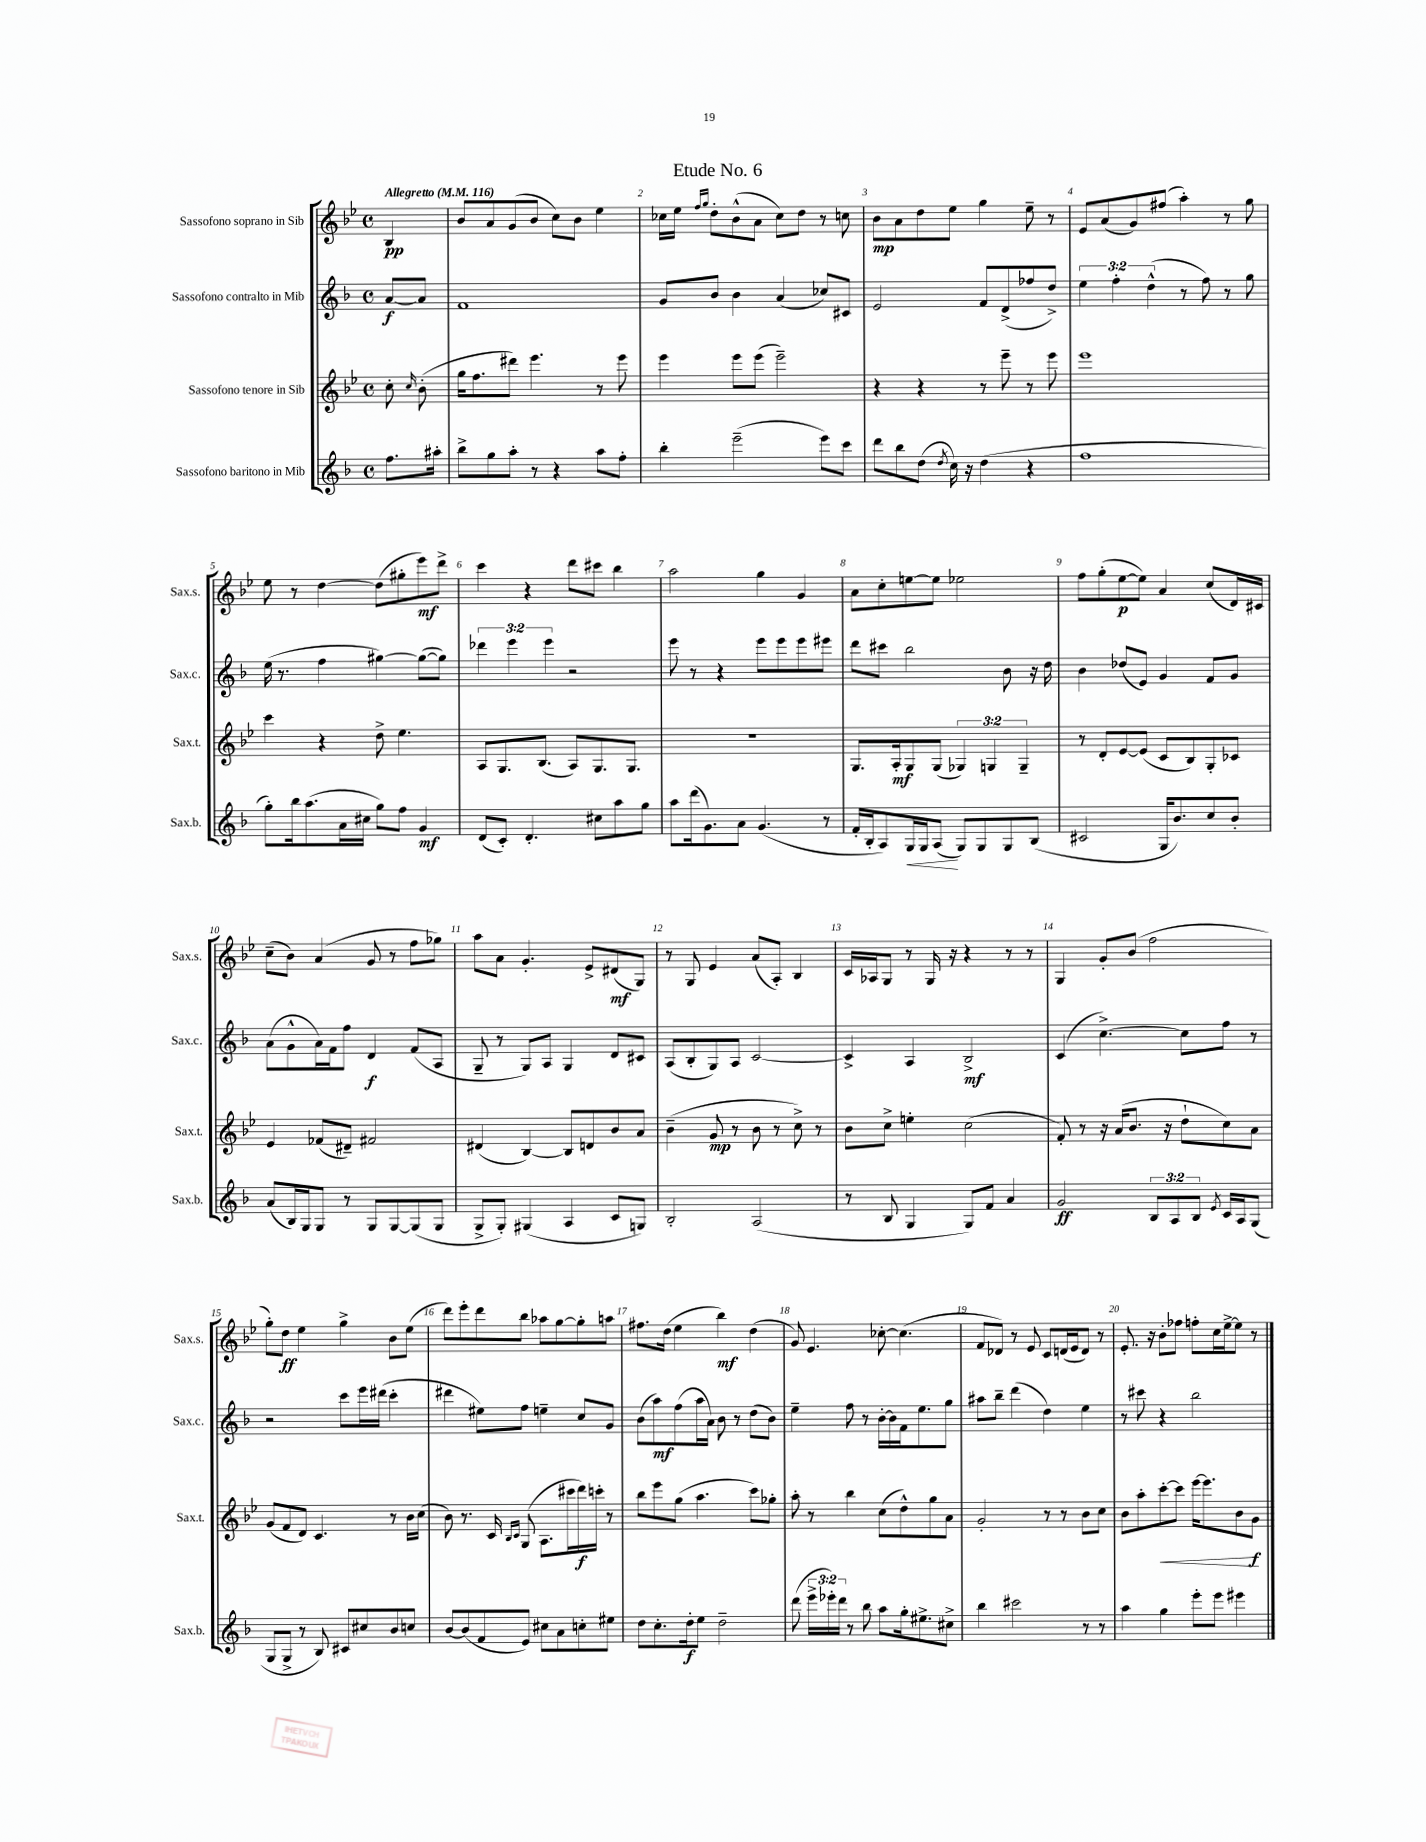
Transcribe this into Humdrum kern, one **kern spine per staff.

**kern	**kern	**kern	**kern
*staff4	*staff3	*staff2	*staff1
*clefG2	*clefG2	*clefG2	*clefG2
*k[b-]	*k[b-e-]	*k[b-]	*k[b-e-]
*M4/4	*M4/4	*M4/4	*M4/4
*met(c)	*met(c)	*met(c)	*met(c)
*MM116	*MM116	*MM116	*MM116
8.ff	8cc'	[8a	4B-
.	16qqcc	.	.
.	(8b-'	8a]	.
16aa#'	.	.	.
=	=	=	=
8bb-^	16gg	1f	8b-
.	8.ff	.	.
8gg	.	.	8a
8aa'	8ddd#)	.	(8g
8r	4.eee-	.	8b-
4r	.	.	8cc)
.	.	.	8b-
8aa	8r	.	4ee-
8ff'	8eee-	.	.
=	=	=	=
4bb-'	4eee-	8g	16cc-
.	.	.	16ee-
.	.	.	16qqff
.	.	.	16qqgg
.	.	8b-	8dd'
(2eee~	8eee-	4b-	(8b-^^
.	(8eee-	.	8a
.	2eee-~)	(4a	8cc-)
.	.	.	8dd
8eee)	.	8cc-)	8r
8ccc	.	8c#	8cc
=	=	=	=
8ddd	4r	2e	8b-
8bb-	.	.	8a
(8dd	4r	.	8dd
8qdd	.	.	.
16cc)	.	.	8ee-
16r	.	.	.
(4dd	8r	8f	4gg
.	8eee-~	(8d^	.
4r	8r	8ff-	8ee-~
.	8eee-	8dd^)	8r
=	=	=	=
1ff	1eee-	6ee	8e-
.	.	.	(8a
.	.	6ff'	.
.	.	.	8g)
.	.	(6dd^^	.
.	.	.	(8ff#
.	.	8r	4aa')
.	.	8ff)	.
.	.	8r	8r
.	.	8gg	8gg
=	=	=	=
8gg')	4ccc	(16ee	8ee-
.	.	8.r	.
16bb-	.	.	8r
(8.aa	.	.	.
.	4r	4ff	[4dd
16a	.	.	.
16cc#	.	.	.
8gg)	8dd^	[4gg#)	(8dd]
8ff	4.ee-	.	8gg#'
4g	.	(8gg#_	8eee-)
.	.	8gg#])	8ddd^
=	=	=	=
(8d	8A	6ddd-	4ccc
8c')	8.G	.	.
.	.	6eee	.
4.d'	.	.	4r
.	(8.B-	.	.
.	.	6eee	.
.	8A)	2r	8ddd
8cc#	8.G	.	8ccc#
8aa	.	.	4bb-
.	8.G	.	.
8gg	.	.	.
=	=	=	=
8aa	1r	8eee	2aa
(16ddd	.	8r	.
8.g)	.	.	.
.	.	4r	.
8a	.	.	.
(4.g	.	8eee	4gg
.	.	8eee	.
.	.	8eee	4g
8r	.	8eee#	.
=	=	=	=
16f'	8.G	8ddd	8a
16B-'	.	.	.
8A)	.	8ccc#	8cc'
.	16A'	.	.
16G	8G	2bb-	[8ee
16G	.	.	.
(8A	(8G	.	8ee]
8G)	6G-)	.	2ee-
8G	.	.	.
.	6G	.	.
8G	.	8b-	.
.	6G~	.	.
(8B-	.	16r	.
.	.	16dd	.
=	=	=	=
2c#	8r	4b-	8ff
.	8d'	.	(8gg'
.	[8e-	(8dd-	[8ee-
.	(8e-]	8e)	8ee-])
16G	8c	4g	4a
8.b-)	.	.	.
.	8B-)	.	.
8cc	8G'	8f	(8cc
8b-'	8c-	8g	16d)
.	.	.	16c#
=	=	=	=
(8a	4e-	(8a	(8cc~
16B-)	.	8g^^	8b-)
16G	.	.	.
8G	(8f-	16a)	(4a
.	.	16f	.
8r	8d#~)	8ff	.
8G	2f#	4d	8g
[8G	.	.	8r
(8G]	.	(8f	8ff
8G	.	8A	8gg-)
=	=	=	=
8G^	(4d#	8G~	8aa
8G')	.	8r	8a
(4G#	[4B-)	8G)	4.g'
.	.	8A	.
4A	8B-]	4G	.
.	8d	.	8e-^
8c	8b-	8d	(8d#
8G)	8a	8c#	8G)
=	=	=	=
2B-'	(4b-~	(8A	8r
.	.	8B-'	8G
.	8g	8G)	4e-
.	8r	8A	.
(2A	8b-	[2c	(8a
.	8r	.	8A')
.	8cc^)	.	4B-
.	8r	.	.
=	=	=	=
8r	8b-	4c^]	16c
.	.	.	16A-
8B-	8cc^	.	8G
4G	4ee'	4A	8r
.	.	.	16G
.	.	.	16r
8G)	(2cc	2B-^	4r
8f	.	.	.
4a	.	.	8r
.	.	.	8r
=	=	=	=
2g	8f')	(4c	4G
.	8r	.	.
.	16r	[4.cc^)	8g'
.	(16a	.	.
.	8.b-	.	(8b-
12B-	.	.	2ff
.	16r	.	.
12A	.	.	.
.	8dd`	8cc]	.
12B-	.	.	.
8qe	.	.	.
16c	8cc)	8ff	.
16A	.	.	.
(8G	8a	8r	.
=	=	=	=
8G	(8g	2r	8gg')
8G^	8f	.	8dd
8r	8d)	.	4ee-
8B-)	4.c	.	.
8c#	.	8ccc	4gg^
8cc#	.	16eee	.
.	.	(16ddd#	.
8b-	8r	4ccc'	8b-
8cc	16b-	.	(8ee-
.	(16cc	.	.
=	=	=	=
[8b-	8b-)	4ddd#	8ddd)
(8b-]	8.r	.	8eee-'
8f	.	8ee#)	8ddd
.	16c	.	.
.	16qqB-	.	.
.	16qqc	.	.
8e)	(8G	8ff	8bb-
8cc#	8.A	4ee~	8aa-
8a	.	.	[8gg
.	16ccc#	.	.
8cc'	16ddd)	8cc	8gg']
.	16ccc'	.	.
8ee#	8r	8g	8aa
=	=	=	=
8dd	8bb-	(8b-	8.ff#
8.cc'	8eee-	8aa)	.
.	.	.	(16dd
.	(8gg	(8ff	4ee-
16dd'	.	.	.
8ee	4.aa	16aa	.
.	.	16a)	.
2dd~	.	8b-	4bb-)
.	.	8r	.
.	8ccc)	(8dd	(4dd
.	8gg-'	8b-)	.
=	=	=	=
(8ddd	8aa'	4ee~	8g)
24eee^	8r	.	4.e-
24eee-')	.	.	.
24ddd	.	.	.
8r	4bb-	8ff	.
8bb-	.	8r	.
8aa	(8cc	[16b-'	[8cc-'
.	.	16b-]	.
16gg'	8dd^^)	16f	(4.cc-]
8.ee#^	.	8.ee	.
.	8gg	.	.
8cc#^	8a	8gg	.
=	=	=	=
4bb-	2g'	8aa#	8f
.	.	8bb-~	8d-)
2ccc#	.	(4ddd	8r
.	.	.	8e-
.	8r	4dd)	8c
.	8r	.	(16d
.	.	.	16e-
8r	8b-	4ee	8d)
8r	8cc	.	8r
=	=	=	=
4aa	8b-	8r	8.e-'
.	8aa'	8ccc#	.
.	.	.	16r
4gg	[8ccc'	4r	8b-'
.	8ccc]	.	8ff-
8eee'	[16eee-	2bb-	8ff'
.	8.eee-]	.	.
8eee	.	.	16cc
.	.	.	[16ee-^
4eee#	8b-	.	8ee-]
.	8g	.	8r
==	==	==	==
*-	*-	*-	*-
